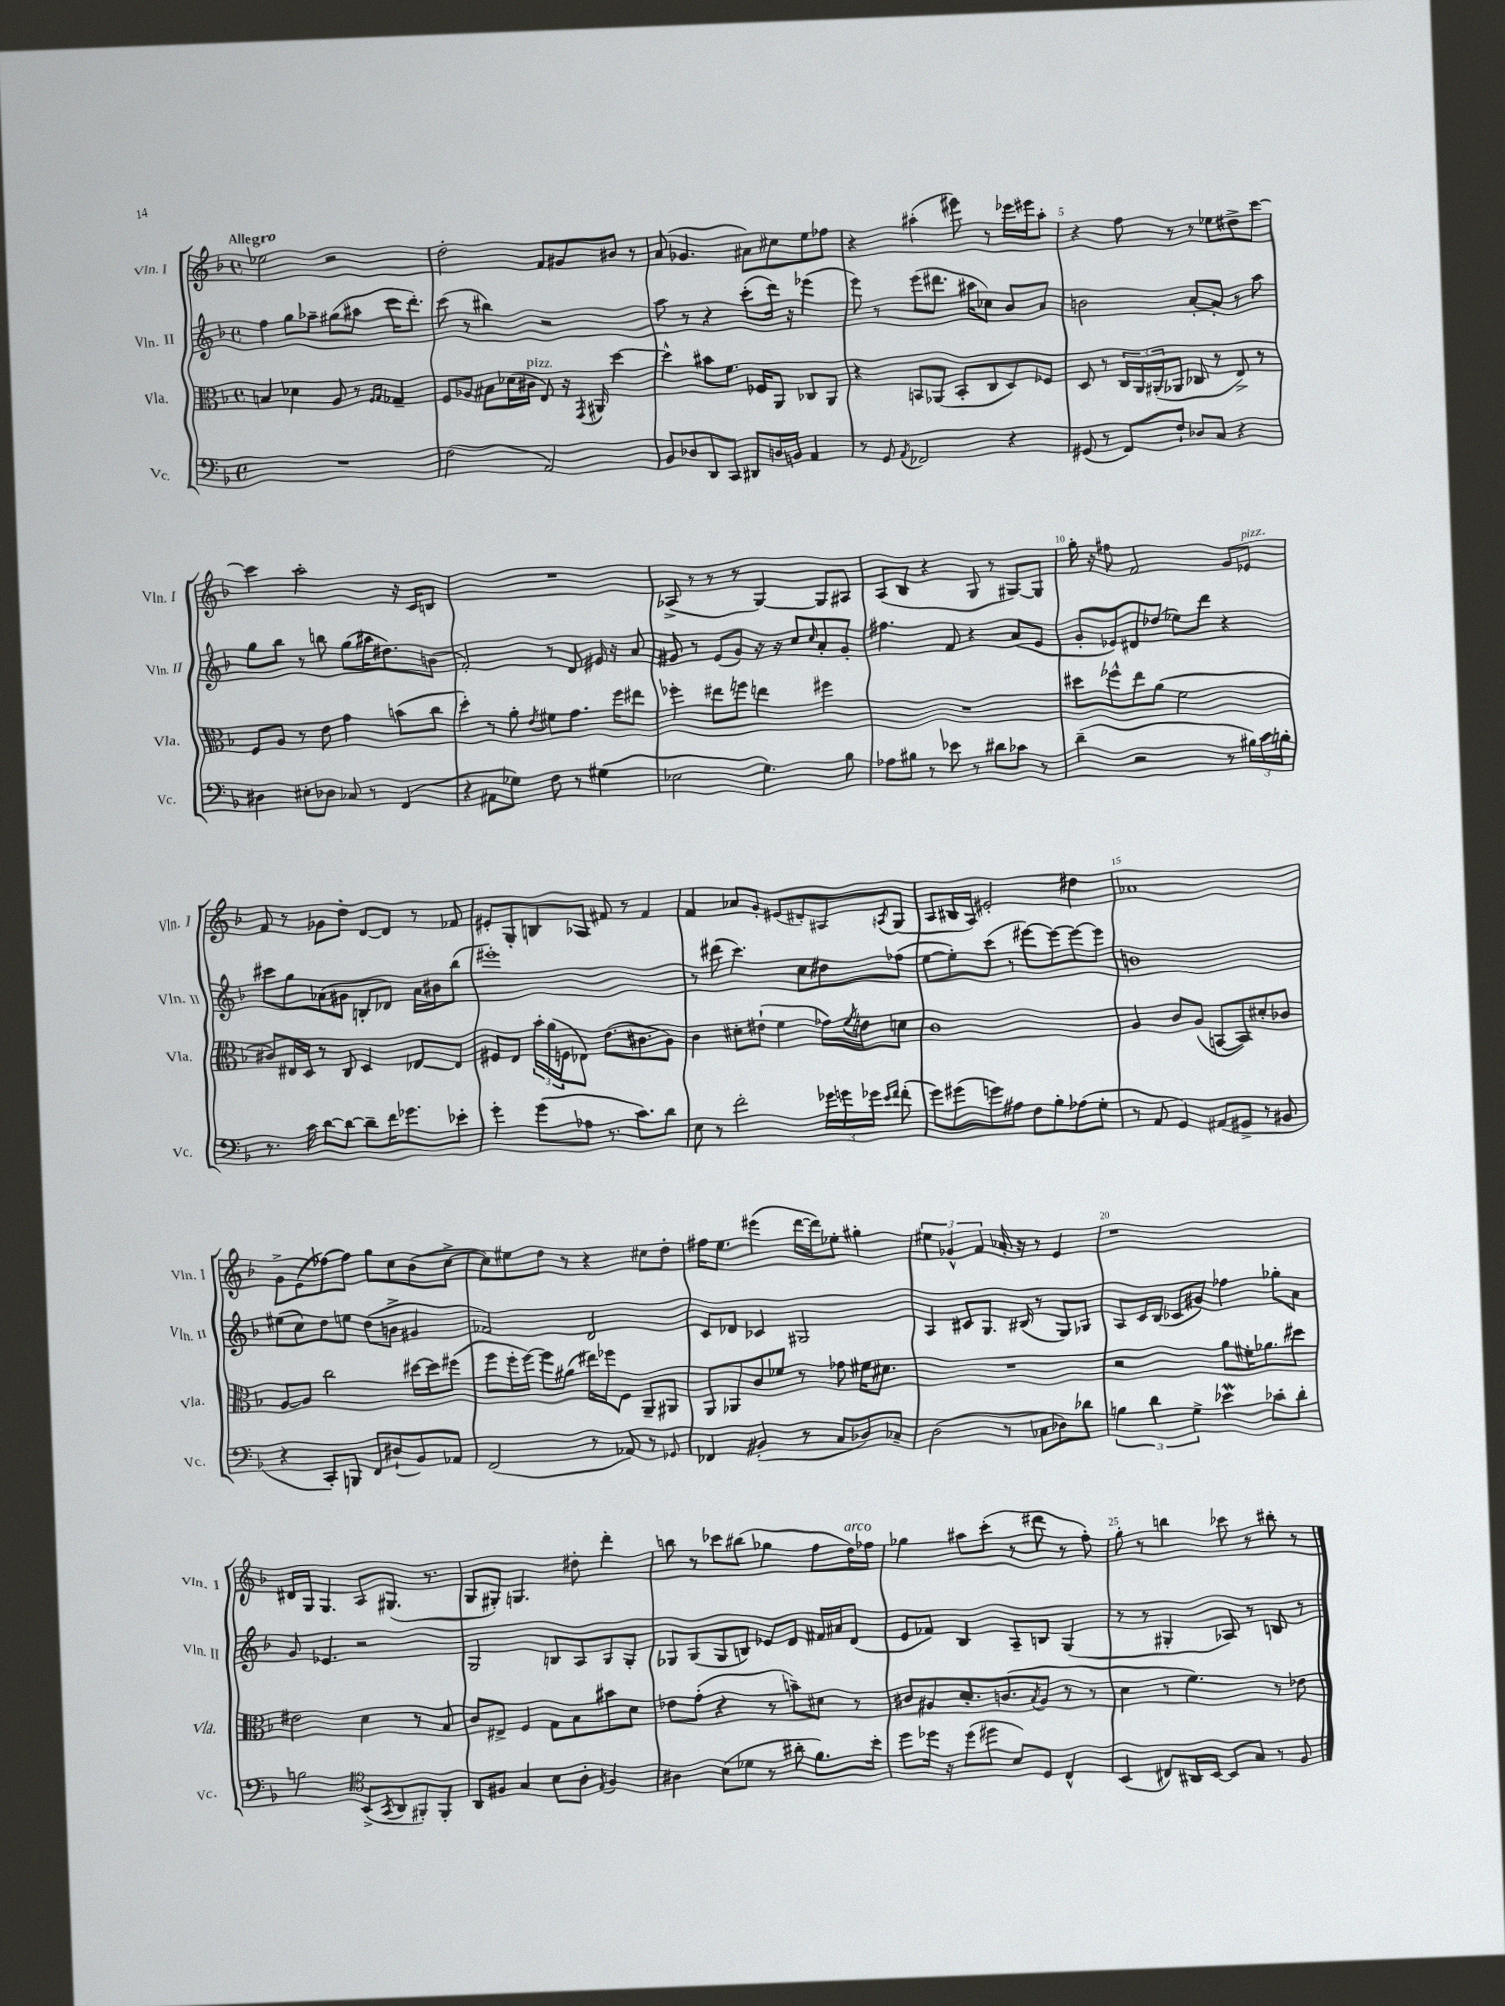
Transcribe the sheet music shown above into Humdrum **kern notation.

**kern	**kern	**kern	**kern
*staff4	*staff3	*staff2	*staff1
*clefF4	*clefC3	*clefG2	*clefG2
*k[b-]	*k[b-]	*k[b-]	*k[b-]
*M4/4	*M4/4	*M4/4	*M4/4
*met(c)	*met(c)	*met(c)	*met(c)
1r	4B	4ff	2ee-
.	4d-	8gg	.
.	.	8aa-~	.
.	8A	(8gg#	2r
.	8r	8aa#	.
.	16qqF	.	.
.	16qqG	.	.
.	4G-~	16ccc	.
.	.	8.ddd')	.
=	=	=	=
(2F	8F	(8ccc	2dd'
.	8A-	8r	.
.	8B#	4bb#)	.
.	(16d-	.	.
.	16c#	.	.
2AA)	8E)	2r	8f
.	16r	.	8g#
.	8qGG	.	.
.	16AA#	.	.
.	[4dd	.	8b#
.	.	.	8r
=	=	=	=
8BB-	4dd^^]	8aa	(8a
8D-	.	8r	4.g-
8DD	8b#	4r	.
8CC	8.f	.	.
8DD#	.	(8ccc'	8a#)
.	16F-	.	.
16D	8AA	16ddd)	8cc#
16BB	.	16r	.
4AA	8C-	(4eee-	8ee
.	8AA	.	8ff-
=	=	=	=
8r	4r	8eee)	4r
8GG	.	8r	.
8qAA	.	.	.
2FF-	8BB	(8eee	(4aa#'
.	(8AA-	8.ddd#	.
.	8BB'	.	8eee#)
.	.	16aa#	.
.	8C	8cc-)	8r
4r	8D)	8b-	16eee-
.	.	.	16eee#
.	8F-	8a	8aa#'
=	=	=	=
(8GG#	8D	2b	4r
8r	8r	.	.
8FF)	24C	.	8ff
.	24AA	.	.
.	(24AA#'	.	.
8F`	8AA-	.	8r
8D-	8C-	[8a'	8r
8C	8r	8a']	8ee-
4r	8E^)	8r	8dd#^
.	8r	8aa	[8ccc
=	=	=	=
4D#	8F	8gg	4ccc]
.	8A	8bb-	.
8E#'	8r	8r	2aa'
8D-	8e	8bb	.
8C-	4g	(8gg	.
8r	.	16aa#	.
.	.	8.dd#)	.
(4FF	(8b	.	16r
.	.	.	16c
.	8cc	(8b	8B
=	=	=	=
4r	4dd')	2f')	1r
8AA#	8r	.	.
8G-)	8a'	.	.
.	8qe	.	.
8F	8f#	8r	.
8r	8.g	8d	.
(4G#	.	16e#	.
.	16ff	16r	.
.	8ee#	8a	.
=	=	=	=
2E-	4ff-'	8g#	(8A-^
.	.	8r	8r
.	8ee#	(8e	8r
.	8ff	8g#)	8r
4.G)	4ee	16r	[4G)
.	.	16r	.
.	.	8cc	.
.	.	16qqcc	.
.	4ff#	8a'	8G]
8B-	.	8g#'	8A#
=	=	=	=
8A-	1r	4.ff#	(8A
8B#	.	.	8B-
8r	.	.	4r
8e-	.	8f	.
8r	.	4r	8G
8d#	.	.	8r
8c-	.	(8a	[8G#)
8r	.	8e	8G#]
=	=	=	=
(4d~	8dd#	8g'	16gg'
.	.	.	16r
.	8ff-^^	8e-)	8ff#
2r	8ee	8d#	2f
.	(8a	(8dd-	.
.	2f	8ee-)	.
.	.	8ddd	.
8r	.	4r	8g
24B#)	.	.	8e-
24c	.	.	.
24B'	.	.	.
=	=	=	=
8.r	8c#)	8ccc#	8f
.	16E#	8gg	8r
16c	16D	.	.
[8d	8r	(8a-	8g-
8d_	8C	8g#	8dd'
8d~]	4D	8B'	[8d
16f	.	8d-)	8d]
8.g-	.	.	.
.	[8E-	16a-	8r
.	.	16b#	.
8e-'	8E-]	(8bb-	8f-
=	=	=	=
4g'	8F#	1eee#')	8e#'
.	8E	.	8G'
(8g	24b-'	.	8B
.	(24a	.	.
.	24F	.	.
8A-	8E-)	.	8A-
8.r	(8.e	.	8f#
.	.	.	8r
8.c)	8.c#	.	.
.	.	.	4f#
8d	8A)	.	.
=	=	=	=
8E	4c	8r	4f
8r	.	(8ddd#	.
2f'	8d#'	4.ccc)	8a-
.	(8e#`	.	8g'
.	4f	.	(8e#
.	.	8cc	8d#')
24g-	16g-)	8dd#	8A#
24g	.	.	.
.	8qf	.	.
.	16e	.	.
24g-	.	.	.
16qqe	.	.	.
16qqf	.	.	8qA
(8f'	8d	(8ff-	(8G
=	=	=	=
8g)	1c	[8ee	8A
(8g#	.	8ee'])	16B#
.	.	.	16A)
8g)	.	(8ccc	2e#'
8A#	.	8r	.
8F	.	[8eee#)	.
8B-'	.	8eee#_	.
(8A-	.	8eee#_	4dd#
8G'	.	8eee#]	.
=	=	=	=
8r	4A	1b	1a-
8AA	.	.	.
4GG)	8c	.	.
.	(8A	.	.
(8AA#	[8BB	.	.
8GG#^	8BB])	.	.
8r	8d#'	.	.
8BB#	8c-	.	.
=	=	=	=
4r	[8A	(8ee#	8g^
.	8A]	8cc)	(8e
8CC')	2cc	8dd	[8ff-)
8BBB	.	8ee	8ff-]
8FF	.	(8dd	8gg
(8D#`	.	8b^	8cc
8BB-)	[16dd#	4g#	(8b-
.	16dd#]	.	.
8AA-	(8ff#	.	[8cc^
=	=	=	=
(2FF	8ff	2f-)	8cc])
.	16ff'	.	8ee#
.	[16ff)	.	.
.	8ff]	.	8dd
.	(8a#	.	8r
8r	16ee#)	2d	4r
.	16ff-	.	.
8AA-)	8F	.	.
8r	8AA~	.	8cc#
8GG-	8AA#	.	8dd'
=	=	=	=
4FF-	8AA	8c	16ff#
.	.	.	8.ee
.	8AA-	8d-	.
(4BB#'	8c	4c-	(4eee#
.	8f-	.	.
8r	8r	2G#	[16ddd
.	.	.	16ddd])
8C	8g-	.	8ee-'
8D-)	16f#	.	4gg#'
.	8.d#	.	.
8C-~	.	.	.
=	=	=	=
(2D	1r	4A	6ee#
.	.	.	6g-^^
.	.	8c#	.
.	.	.	6f
.	.	8.G	.
8r	.	.	16a-'
.	.	(16B#	16r
8C-	.	8r	8r
8D-)	.	8G)	4e
8d-	.	8G-	.
=	=	=	=
6B	2r	8A	1r
.	.	16c	.
6d	.	.	.
.	.	(16B-	.
.	.	8c-	.
6G^	.	.	.
.	.	8g#)	.
4e-	8a	4ff-	.
.	16f#'	.	.
.	8.a-	.	.
8c-'	.	8gg-'	.
8d'	8dd#	8a	.
=	=	=	=
2B	2e#	8g	16d#
.	.	.	16G
.	.	4.e-	4.G
*clefC4	*	*	*
(8BB-^	4d	2r	8A
8qGG	.	.	.
8AA	.	.	(8.G#
8FF#')	8r	.	.
.	.	.	8.r
8FF#'	8B-	.	.
=	=	=	=
8AA	8c	2G	8G
8F#	8E#^	.	8G#')
4G	4F	.	4.G
8B-	8G	8B	.
8A'	8B-	8A	8dd#'
8qE	.	.	.
4F#	8b#	8G	4ddd'
.	8d	8G'	.
=	=	=	=
4A#	8e-	8G-	8bb
.	(8g'	(8G-	8r
(8B-	4r	8G-	8ccc-
8d-	.	8B)	(8bb#
8r	8r	8e-	4gg-
8a#'	8b~)	8d	.
8.f)	8d#	16f#	8ff
.	.	16a#	.
.	8r	(8d	16dd)
16b-'	.	.	16ff-
=	=	=	=
8dd	8c#	8e	4gg-
16dd-	8A#	8f-)	.
16r	.	.	.
(8dd-	8.d'	4B-	8aa#
8dd#	.	.	(8ccc'
.	(8.c	.	.
8B-)	.	8A~	8r
.	8qB-	.	.
8D	8A#	8B	8ddd#
4C^^	8r	(4G	8r
.	8r	.	8ff')
=	=	=	=
(4BB-	4d	8r	8gg'
.	.	8r	8r
8C#)	8r	4G#'	4bb
16AA#	4.f)	.	.
[16BB-	.	.	.
8BB-]	.	8A-)	8ccc-
8G	.	8r	8r
8r	8r	8B	8bb#'
8F	8e-	8r	8r
==	==	==	==
*-	*-	*-	*-
